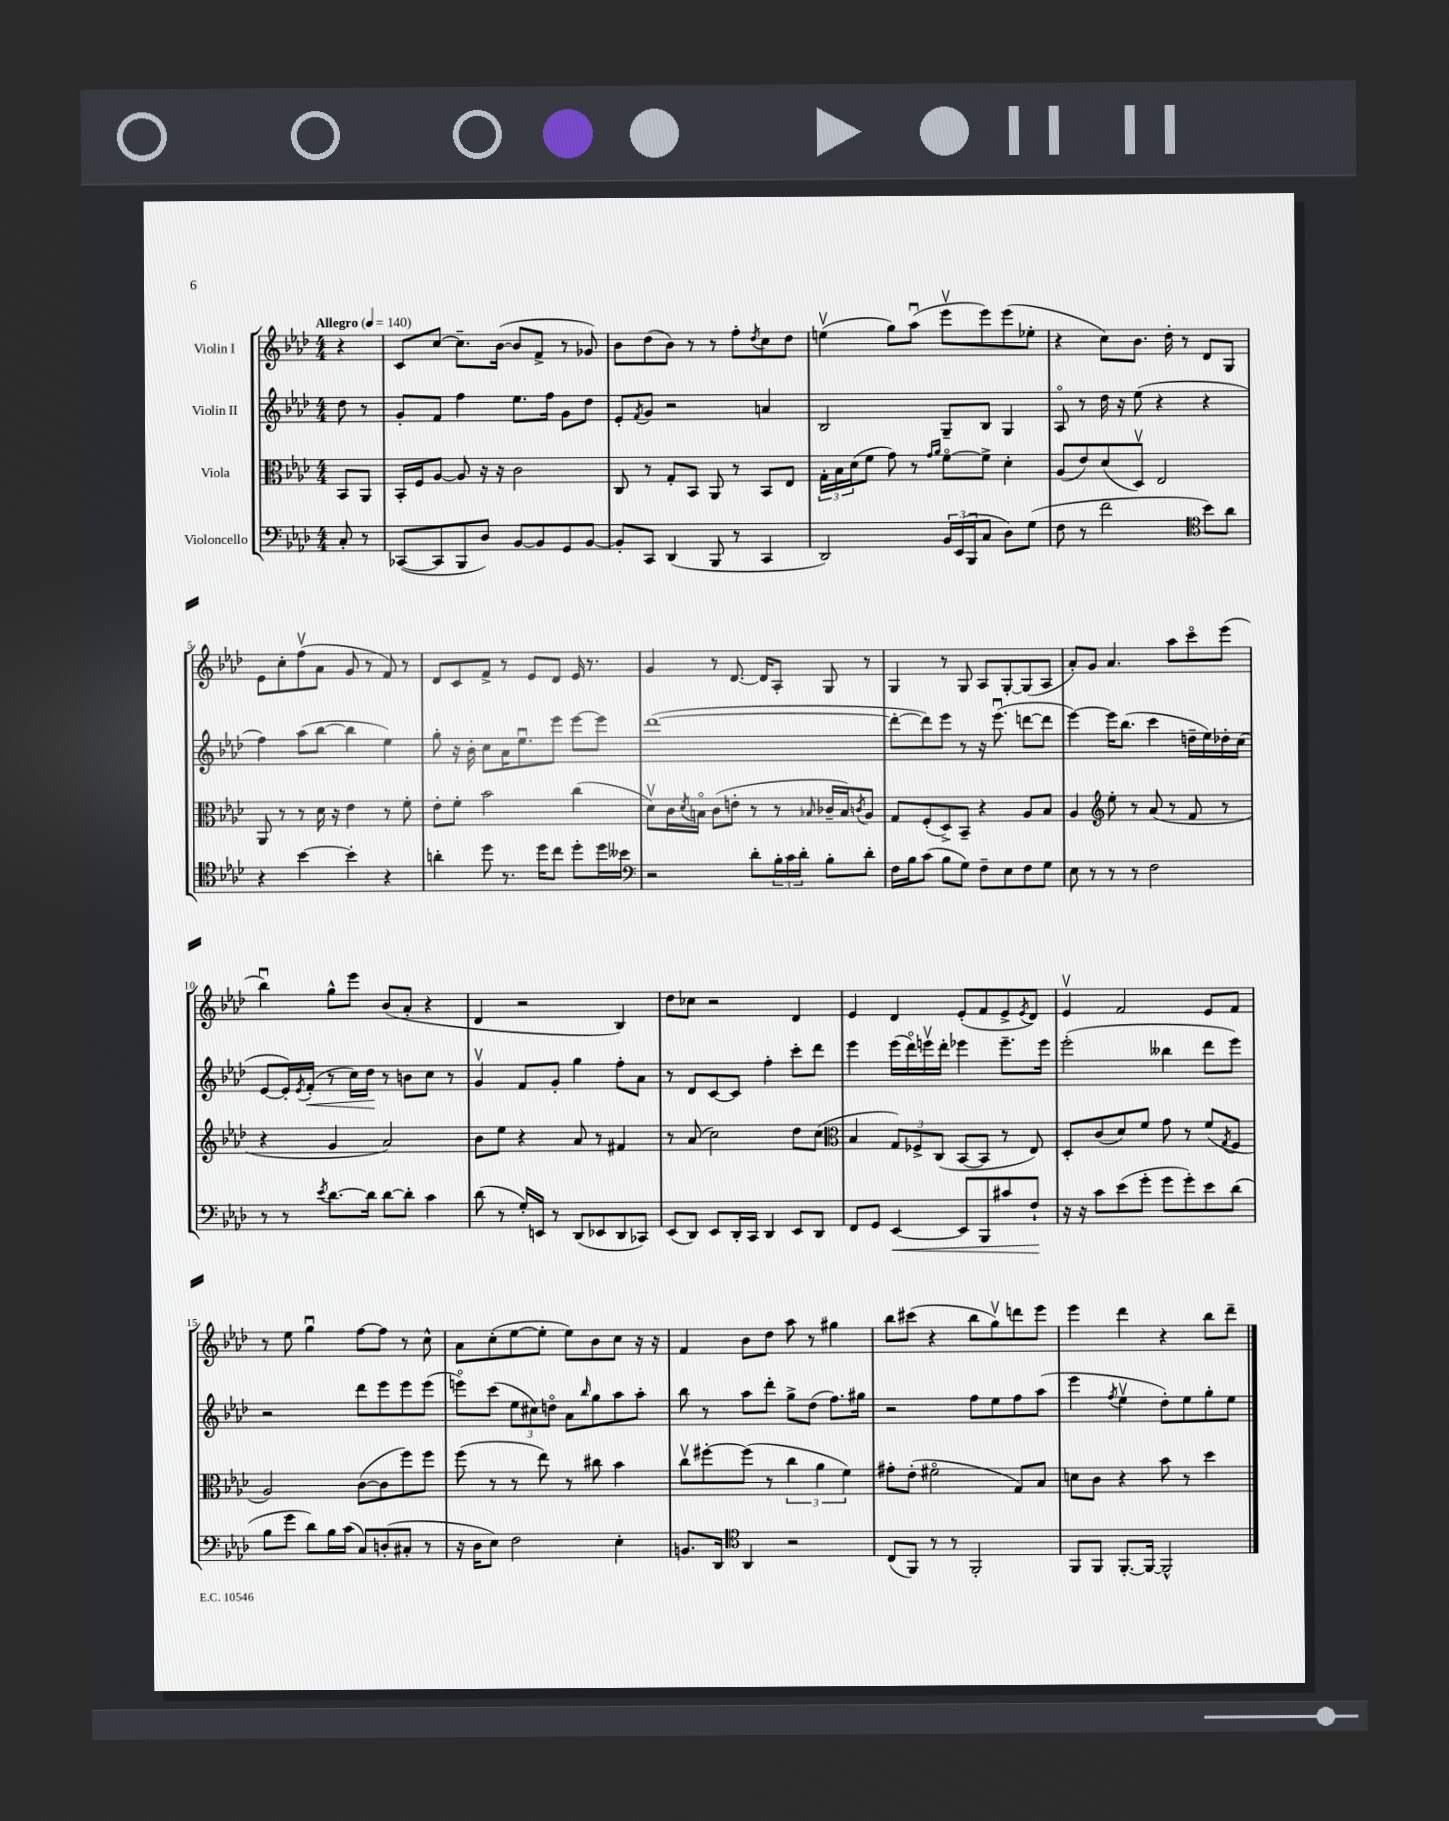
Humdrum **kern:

**kern	**kern	**kern	**kern
*staff4	*staff3	*staff2	*staff1
*clefF4	*clefC3	*clefG2	*clefG2
*k[b-e-a-d-]	*k[b-e-a-d-]	*k[b-e-a-d-]	*k[b-e-a-d-]
*M4/4	*M4/4	*M4/4	*M4/4
*MM140	*MM140	*MM140	*MM140
8C'	8BB-	8dd-	4r
8r	8AA-	8r	.
=	=	=	=
([8CC-	16BB-'	8g'	8c
.	16F	.	.
8CC-]	[8A-	8f	[8cc
8BBB-	8A-]	4ff	8.cc~]
8D-)	16r	.	.
.	16r	.	([16b-
[8BB-	2c	8.ee-	8b-]
8BB-]	.	.	8f^
.	.	16ff	.
8GG	.	8g	8r
[8BB-	.	8dd-	8g-)
=	=	=	=
8BB-']	8C	8e-'	8b-
.	.	8qf	.
8CC	8r	8g	(8dd-
(4DD-	8G'	2r	8b-)
.	8BB-	.	8r
8BBB-	8AA-	.	8r
8r	8r	.	8ff'
.	.	.	8qdd-
4CC	8BB-	4a	8cc
.	8E-	.	8dd-
=	=	=	=
2DD-)	24G'	2B-	(4eev
.	24B-	.	.
.	(24d-	.	.
.	8f	.	.
.	8g)	.	8gg)
.	8r	.	(8aa-u
.	16qqg	.	.
.	16qqa-	.	.
24BB-	[8fo	8G~	8eee-v
(24EE-	.	.	.
24BBB-	.	.	.
8C	8f^]	8B-	8eee-)
8D-)	4d-'	4G	(8eee-
(8G	.	.	8ee-'
=	=	=	=
8F	(8A-	8A-o	4r
8r	8e-)	8r	.
2f	(8d-	16dd-	8cc)
.	.	16r	.
.	8D-v)	(8ee-	8.b-
.	2E-	4r	.
.	.	.	16dd-'
.	.	.	8r
*clefC4	*	*	*
8b-)	.	4r	8d-
8a-	.	.	8G
=	=	=	=
4r	8AA-	4ff)	8e-
.	8r	.	8cc'
[4b-	8r	(8aa-	(8ffv
.	16d-	[8bb-	8a-
.	16r	.	.
4b-']	4e-	4bb-]	8g
.	.	.	8r
4r	8r	4ee-)	8f)
.	8f'	.	8r
=	=	=	=
4a'	8e-'	8gg'	8d-
.	8f'	16r	8c
.	.	16b-'	.
8dd-	2b-	8cc	8f^
8.r	.	16a-	8r
.	.	8.ee-u	.
.	.	.	8e-
16dd-	.	.	.
8cc	.	8eee-	8d-
8dd-'	(4cc	[8eee-	16e-
.	.	.	8.r
16dd-	.	8eee-]	.
16b--	.	.	.
=	=	=	=
*clefF4	*	*	*
2r	8d-v)	([1ddd-	4g
.	16c	.	.
.	8qd-	.	.
.	16Bo	.	.
.	(8c	.	8r
.	8e'	.	[8.d-
8d-'	8r	.	.
.	.	.	16d-]
24B-'	8r	.	8A-'
24c	.	.	.
24d-'	.	.	.
.	16qqB-	.	.
8B-'	16c-~	.	8G
.	16B-)	.	.
.	8qc	.	.
8d-'	8A-	.	8r
=	=	=	=
16F	8G	8ddd-'_	4G
16B-	.	.	.
(8c	(8F'	8ddd-])	.
8B-	8D-^)	8eee-	8r
8G)	8BB-~	8r	8G
8F~	4r	16r	8A-
.	.	(8.eee-u	.
8E-	.	.	[8G'
8F	8A-	[8ddd	(8G]
8G	8B-	8ddd]	8A-
=	=	=	=
8E-	4A-	[4eee-)	8a-')
8r	.	.	8g
*	*clefG2	*	*
8r	8ee-'	16eee-]	4.a-
.	.	(8.bb-	.
8r	8r	.	.
2F	(8a-	4ccc	.
.	8r	.	8aa-
.	8f	16dd~	8ccco
.	.	16ee-)	.
.	8r	16dd-'	(8eee-
.	.	(16cc	.
=	=	=	=
8r	4r	[8e-	4bb-u)
8r	.	16e-'])	.
.	.	8qe-	.
.	.	(16f'	.
8qe-	.	.	.
[8.d-	4g	8r	8gg^^
.	.	16cc)	8eee-
16d-]	.	16dd-	.
[8d-	2a-)	8r	(8b-
8d-']	.	8b	8a-'
4c	.	8cc	4r
.	.	8r	.
=	=	=	=
(8d-	8b-	4gv	4d-
8r	8ee-	.	.
16G')	4r	8f	2r
16EE	.	.	.
8r	.	8g'	.
(8DD-	8a-	4gg	.
8EE-	8r	.	.
8DD-	4f#	8ff'	4B-)
8CC-)	.	8a-	.
=	=	=	=
(8EE-	8r	8r	8dd-
8DD-)	(8a-	8d-	8cc-
8EE-	2cc)	[8c	2r
16DD-'	.	8c]	.
16CC	.	.	.
4DD-	.	4ff'	.
8EE-	8dd-	8ccc'	4d-
8DD-	(8cc	8ddd-	.
=	=	=	=
*	*clefC3	*	*
8FF	4B-	4eee-	4e-
8GG	.	.	.
[4EE-	12G)	(16eee-	4d-
.	.	16ddd-o)	.
.	12F-^	.	.
.	.	16eeev	.
.	(12C	.	.
.	.	16ddd-'	.
8EE-]	[8BB-	4eee-	(8e-'
8BBB-	8BB-]	.	8f
8c#	8r	8.eee-~	8e-^
.	.	.	8qe-
8F`	8E-)	.	8d-)
.	.	16eee-	.
=	=	=	=
16r	8D-'	(2eee-'	4e-v
16r	.	.	.
8c	(8c	.	.
(8e-	8d-)	.	2f
8g'	8f	.	.
8g	8g	4bb--	.
8g')	8r	.	.
8e-	(8f	8ddd-	8e-
.	8qG	.	.
(8d-	8F	8eee-)	8f
=	=	=	=
8B-	2A-)	2r	8r
8g	.	.	8ee-
8d-)	.	.	4ggu
16B-	.	.	.
(16c	.	.	.
8C)	([8c	8ddd-	[8ff
(8D'	8c]	8eee-	8ff]
8C#'	8ff)	8eee-	8r
8r	8ff	(8eee-	8cc^^
=	=	=	=
16r	(8ff	8eeeo)	8a-
16D-	.	.	.
8E-)	8r	(8ccc	(8cc'
2F	8r	12ee-	[8ee-
.	.	12cc#)	.
.	8ee-)	.	8ee-']
.	.	12ddo	.
.	8r	8a-	8ee-)
.	.	16qqbb-	.
.	8cc#	8gg	8b-
4E-'	4b-	8aa-	8cc
.	.	8aa-'	16r
.	.	.	16r
=	=	=	=
8.BB	8ccv	8bb-	4f
.	[8ff#'	8r	.
16DD-	.	.	.
*clefC4	*	*	*
4AA-	(8ff#]	8aa-	8b-
.	8r	8ddd-'	8dd-
2r	6cc	8gg^	8aa-
.	.	(8dd-	8r
.	6a-	.	.
.	.	8.ff)	4gg#
.	6f)	.	.
.	.	16gg#	.
=	=	=	=
(8C	8g#'	2r	8bb-
8FF)	(8e-'	.	(8ccc#
8r	2f#o	.	4r
8r	.	.	.
2FF'	.	8ff	8bb-
.	.	8ee-	8ggv)
.	8G)	8ff	8ddd
.	8B-	(8aa-	8eee-
=	=	=	=
8FF	8d	4eee-	4eee-
8FF	8c	.	.
.	.	8qff	.
[8.FF'	4r	4ee-v	4ddd-
16FF_	.	.	.
2FF^^]	8b-	8dd-')	4r
.	8r	8ee-	.
.	4dd-	8gg'	8bb-
.	.	8ee-	8ddd-~
==	==	==	==
*-	*-	*-	*-
